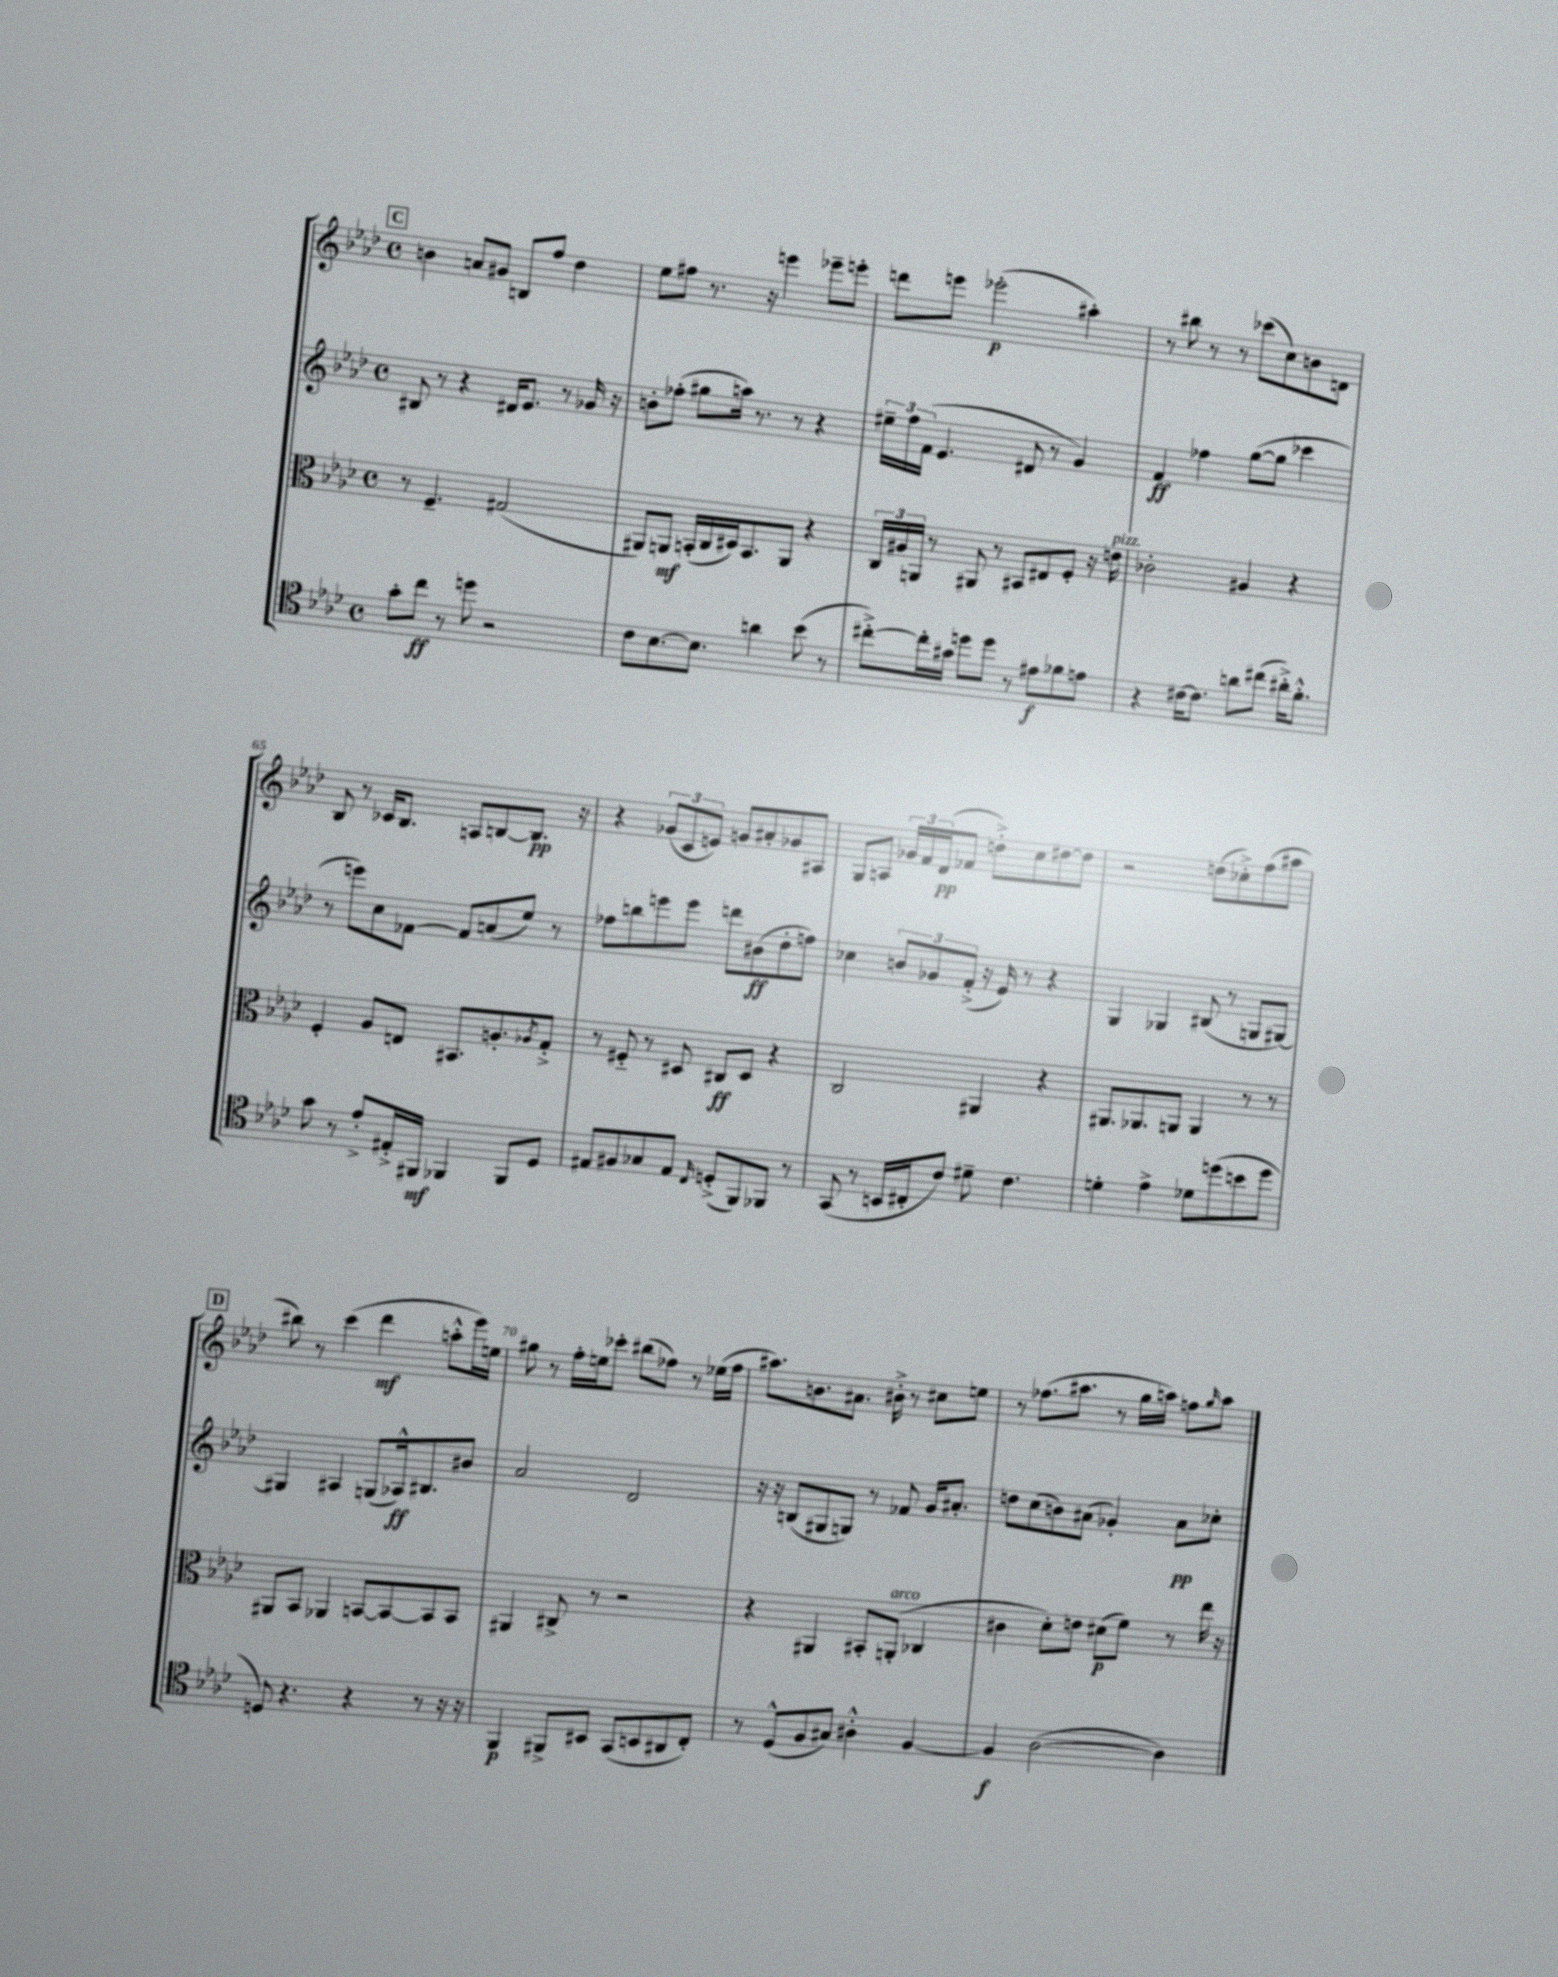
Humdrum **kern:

**kern	**kern	**kern	**kern
*staff4	*staff3	*staff2	*staff1
*clefC4	*clefC3	*clefG2	*clefG2
*k[b-e-a-d-]	*k[b-e-a-d-]	*k[b-e-a-d-]	*k[b-e-a-d-]
*M4/4	*M4/4	*M4/4	*M4/4
*met(c)	*met(c)	*met(c)	*met(c)
8g'	8r	8B#	4b
8cc	4.F~	8r	.
8r	.	4r	8a
8dd	.	.	8g#
2r	(2G#	16d#	8B
.	.	8.e-	.
.	.	.	8ff
.	.	8r	4dd-
.	.	16g-	.
.	.	16r	.
=	=	=	=
8c	8AA#)	8b'	8ee-
[8.B-	8AA	(8ff-'	8ff#
.	(16BB'	8gg#	8.r
8.B-]	16C	.	.
.	16D#)	16aa)	.
.	8.BB	8.r	16r
4a	.	.	4eee
.	8AA	8r	.
(8b-	4r	4r	8eee-~
8r	.	.	8eee'
=	=	=	=
[8cc#'^)	24C	24ee#~	8ddd
.	24A#	24ff	.
.	24AA	(24f	.
16cc#']	8r	4.e-	8eee
16g#	.	.	.
8dd	8AA#	.	(2eee-'
8dd	8r	.	.
8r	8BB#	8d#	.
8e#	8E#	8r	.
8f-	8F'	4g)	4aa#')
8e	16r	.	.
.	16e	.	.
=	=	=	=
4r	2c-'	4f	8r
.	.	.	8bb#
[16c#	.	4ff-	8r
8.c#]	.	.	.
.	.	.	8r
8a	4A#	([8gg	(8ccc-
(8cc#	.	8gg]	8cc)
16a#'^)	4r	4ccc-	8b
8.f'^^	.	.	.
.	.	.	8d
=	=	=	=
8g	4F'	8r	8B-
8r	.	8eee)	8r
8e-'^	8A-	8cc	16c-
.	.	.	8.B-
16E#'^	8E	[8f-	.
16FF#	.	.	.
4FF-	8.BB#	8f-]	8A
.	.	(8a	[8B
.	8.A'	.	.
8FF-	.	8ee-)	8.B]
.	8qA-	.	.
8D-	8G'^	8r	.
.	.	.	16r
=	=	=	=
8E#	8r	8ff-	4r
8F#	8F#'~	8bb	.
8G-	8r	8eee	(12g-
.	.	.	12c
8E#	8D#	8eee	.
.	.	.	12e)
16qqC	.	.	.
(8D'^	8C#	8ddd	8g
8FF)	8D#	(8b#	8a#'
8FF-	4r	8dd-'	8g-
8r	.	8ff)	8A#
=	=	=	=
(8GG	2C	4cc-	8G
8r	.	.	8A
16BB	.	12b	24g-
.	.	.	24f
16C#'	.	.	.
.	.	12g-	(24d-
8c)	.	.	8f-
.	.	(12f'^	.
8d#~	4AA#	16r	8dd'^)
.	.	16e-)	.
4.c	.	8r	8cc
.	4r	4r	[8dd#
.	.	.	8dd#]
=	=	=	=
4d'	8.AA#	4G	2r
.	8.AA-	.	.
4e-^	.	4G-	.
.	8AA	.	.
8d-	4AA	(8B#	(8dd
(8dd	.	8r	8cc-'^)
8b	8r	8G	(8ff
8dd	8r	[8G#)	8aa#
=	=	=	=
8D)	8AA#	4G#]	8bb#)
4.r	8BB-	.	8r
.	4AA-	4A#	(4ccc
4r	[8BB	(8G	4ddd-
.	8BB_	16A-^^)	.
.	.	8.B#	.
8r	8BB]	.	8aa'^^
16r	8BB	8b#	16eee-)
16r	.	.	16ee
=	=	=	=
4FF	4AA#	2a-	8gg#
.	.	.	8r
8FF#^	8C#^	.	16ff'
.	.	.	16ee
8BB#	8r	.	8ccc-'
(8GG	2r	2d-	(8bb#
8BB	.	.	8ff-)
8AA#	.	.	8r
8C')	.	.	(16ee-
.	.	.	16ff-
=	=	=	=
8r	4r	16r	8.aa#)
.	.	16r	.
(8D-^^	.	(8B	.
.	.	.	8.b
8F	4AA#	8G#	.
8G#)	.	8G)	8.a#
4A#'^^	8BB#'	8r	.
.	.	.	16b#'^
.	(8AA'	8f-	8r
[4F	4C-	16g	8cc#
.	.	8.a#'	.
.	.	.	8ee
=	=	=	=
4F]	4c#	8dd	8r
.	.	(8cc	(8.ff-
([2A-	8d-')	8b)	.
.	.	.	8.aa#
.	8e	(8a#	.
.	(8d#	4g-')	8r
.	8f)	.	16gg
.	.	.	16aa)
4A-])	8r	8a#	8ff
.	.	.	16qqgg
.	16ee-	8cc-'	8aa
.	16r	.	.
==	==	==	==
*-	*-	*-	*-
